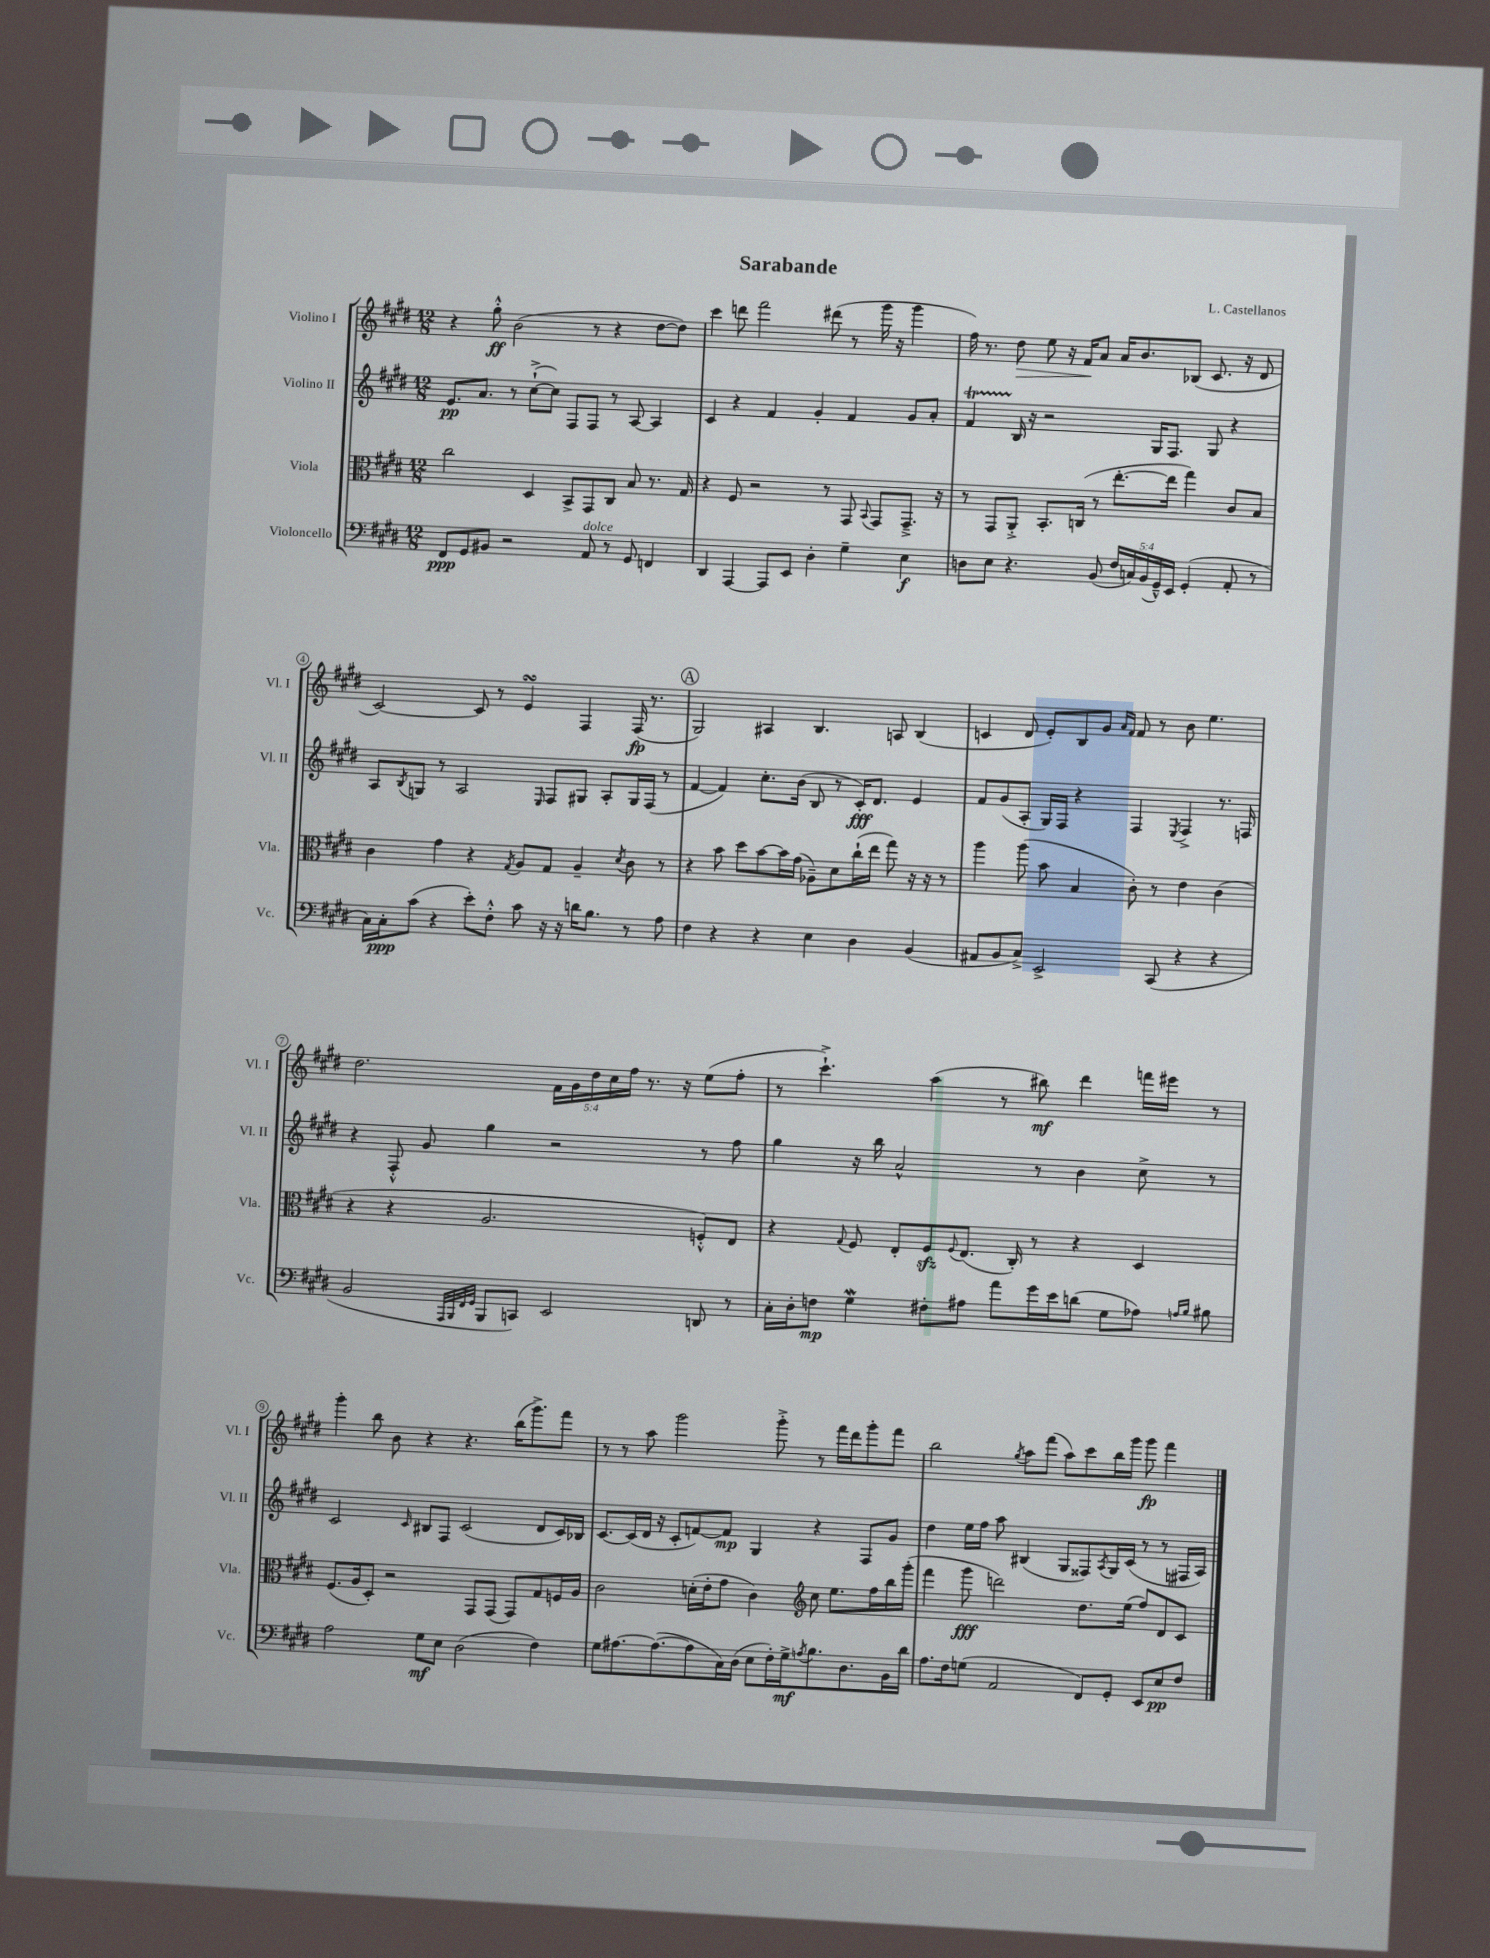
\header { title = "Sarabande" composer = "L. Castellanos" }
<<
\new StaffGroup <<
\new Staff = "s0" \with { instrumentName = "Violino I" shortInstrumentName = "Vl. I" } {
    \clef treble \key e \major \numericTimeSignature \time 12/8 \override Staff.TupletNumber.text = #tuplet-number::calc-fraction-text
    r4 gis''8-.-^\ff b'2( r8 r4 dis''8~ dis''8) |
    cis'''4 d'''8 fis'''2 dis'''8( r8 gis'''16 r16 gis'''4 |
    fis''16) r8. dis''8\> e''8 r16 fis'16\! a'8 a'16 b'8. bes8( cis'8. r16 dis'8 |
    cis'2~) cis'8 r8 e'4\turn fis4 fis16\fp( r8. |
    \mark \markup { \circle "A" } gis2) ais4 b4. a8 b4( |
    c'4 dis'8 e'8-.) b8 gis'8 \grace { a'16 fis'16 } fis'8 r8 b'8 e''4. |
    dis''2. \tuplet 5/4 { fis'16 gis'16 dis''16 cis''16 fis''16 } r8. r16 e''8( fis''8-. |
    r8 cis'''4.-!->) a''4( r8 bis''8\mf) dis'''4 f'''16 eis'''16 r8 |
    gis'''4-. b''8 b'8 r4 r4. b''16( gis'''8.->) fis'''8 |
    r8 r8 a''8 gis'''2 gis'''8-.-> r8 fis'''16 dis'''16 gis'''8-. fis'''8 |
    b''2 \acciaccatura { gis''8 } a''8 fis'''8( a''8) cis'''8 b''16 gis'''16 gis'''8\fp fis'''4 \bar "|." |
}
\new Staff = "s1" \with { instrumentName = "Violino II" shortInstrumentName = "Vl. II" } {
    \clef treble \key e \major \numericTimeSignature \time 12/8
    e'8.\pp a'8. r8 cis''8~-!->( cis''8) fis8 fis8 r8 a8~ a4 |
    cis'4 r4 fis'4 gis'4-. fis'4 gis'8 a'8-. |
    fis'4\startTrillSpan b16\stopTrillSpan r16 r2 gis16 fis8. gis8 r4 |
    a8 \acciaccatura { b8 } g8 r8 a2 \grace { e16 } fis8 gis8 a8-. gis16 fis16( r8 |
    \mark \markup { \circle "A" } fis'4~ fis'4) cis''8.-. b'16( b8 r8 cis'16-.\fff) dis'8. e'4 |
    fis'8 gis'8( a8-. gis16) fis16 r4 fis4 \acciaccatura { e8 } fis4-> r8. f16 |
    r4 fis8-.-^ gis'8 gis''4 r2 r8 fis''8 |
    gis''4 r16 b''16 a'2-^ r8 b'4 cis''8-> r8 |
    cis'2 \grace { cis'16 } bis8 fis8 cis'2( dis'8 cis'16) bes16 |
    cis'8.~ cis'16( dis'16 r16 cis'8-. f'8~) f'8\mp gis4 r4 fis8 gis'8 |
    dis''4 e''16 fis''16 a''8 bis4( gis8 fisis8) \acciaccatura { a8 } gis16 cis'16( r8 r8 fis16 a16) \bar "|." |
}
\new Staff = "s2" \with { instrumentName = "Viola" shortInstrumentName = "Vla." } {
    \clef alto \key e \major \numericTimeSignature \time 12/8
    cis''2 dis4 b,8-> gis,8 cis8 b8 r8. gis16 |
    r4 fis8 r2 r8 gis,8 \appoggiatura { b,8 } gis,8 gis,8.---> r16 |
    r8 gis,8 a,8-.-> b,8.-. c16( r8 e''8.~-. e''16 gis''4) cis'8 b8 |
    cis'4 gis'4 r4 \acciaccatura { gis8 } a8 gis8 a4-- \acciaccatura { dis'8 } cis'8 r8 |
    \mark \markup { \circle "A" } r4 b'8 dis''8 b'8~ b'16 gis'16( aes8--) dis'8 cis''16-!( e''16 gis''8) r16 r16 r8 |
    a''4 a''8( b'8 b4 cis'8-.) r8 e'4 cis'4( |
    r4 r4 a2. f8-.-^) e8 |
    r4 \appoggiatura { gis8 } fis8 e8-. fis8\sfz \appoggiatura { fis8 } e8.( cis16-.) r8 r4 dis4 |
    fis8.( a16 dis8-.) r2 gis,8 gis,8( gis,8) gis8 f16 a16 |
    cis'2 d'16-.( e'16-. gis'8 cis'4) \clef treble cis''8 e''8. fis''16 b''16 gis'''16-.( |
    fis'''4 gis'''8\fff d'''2) dis''8. e''16( fis''8) dis'8 cis'8 \bar "|." |
}
\new Staff = "s3" \with { instrumentName = "Violoncello" shortInstrumentName = "Vc." } {
    \clef bass \key e \major \numericTimeSignature \time 12/8 \override Staff.TupletNumber.text = #tuplet-number::calc-fraction-text
    fis,8\ppp gis,8 bis,8 r2 a,8^\markup { \italic "dolce" } r8 gis,8 f,4 |
    dis,4 a,,4~ a,,8 e,8 dis4-. gis4-- e4\f |
    d8 e8 r4. b,8( \tuplet 5/4 { fis16 c16) b,16( gis,16---^) e,16 } gis,4-.( a,8-. r8 |
    cis16) cis16-.\ppp cis'8( r4 e'8-.) fis8-.-^ cis'8 r16 r16 d'16 b8. r8 a8 |
    \mark \markup { \circle "A" } fis4 r4 r4 e4 dis4 b,4( |
    ais,8 b,8 cis8->) e,2-> cis,8( r4 r4 |
    b,2 \grace { a,,32 b,,32 fis,32 gis,32 } b,,8 c,8) e,2 d,8 r8 |
    cis16-. dis16-. f8\mp gis4\mordent fis8-. ais8 a'8 gis'16 e'16 d'8( gis8 aes8) \grace { a16 b16 } bis8 |
    a2 gis8\mf e8 dis2( fis4) |
    gis8 ais8.~ ais8.~( ais8 cis16) dis16( e8 fis16-.) gis16->\mf \acciaccatura { a8 } b8. dis8. b,16 dis'16 |
    a8. fis16 g8( a,2 fis,8) gis,8-. e,8 e8\pp fis8 \bar "|." |
}
>>
>>
\layout { \context { \Score \override BarNumber.stencil = #(make-stencil-circler 0.1 0.3 ly:text-interface::print) } }
